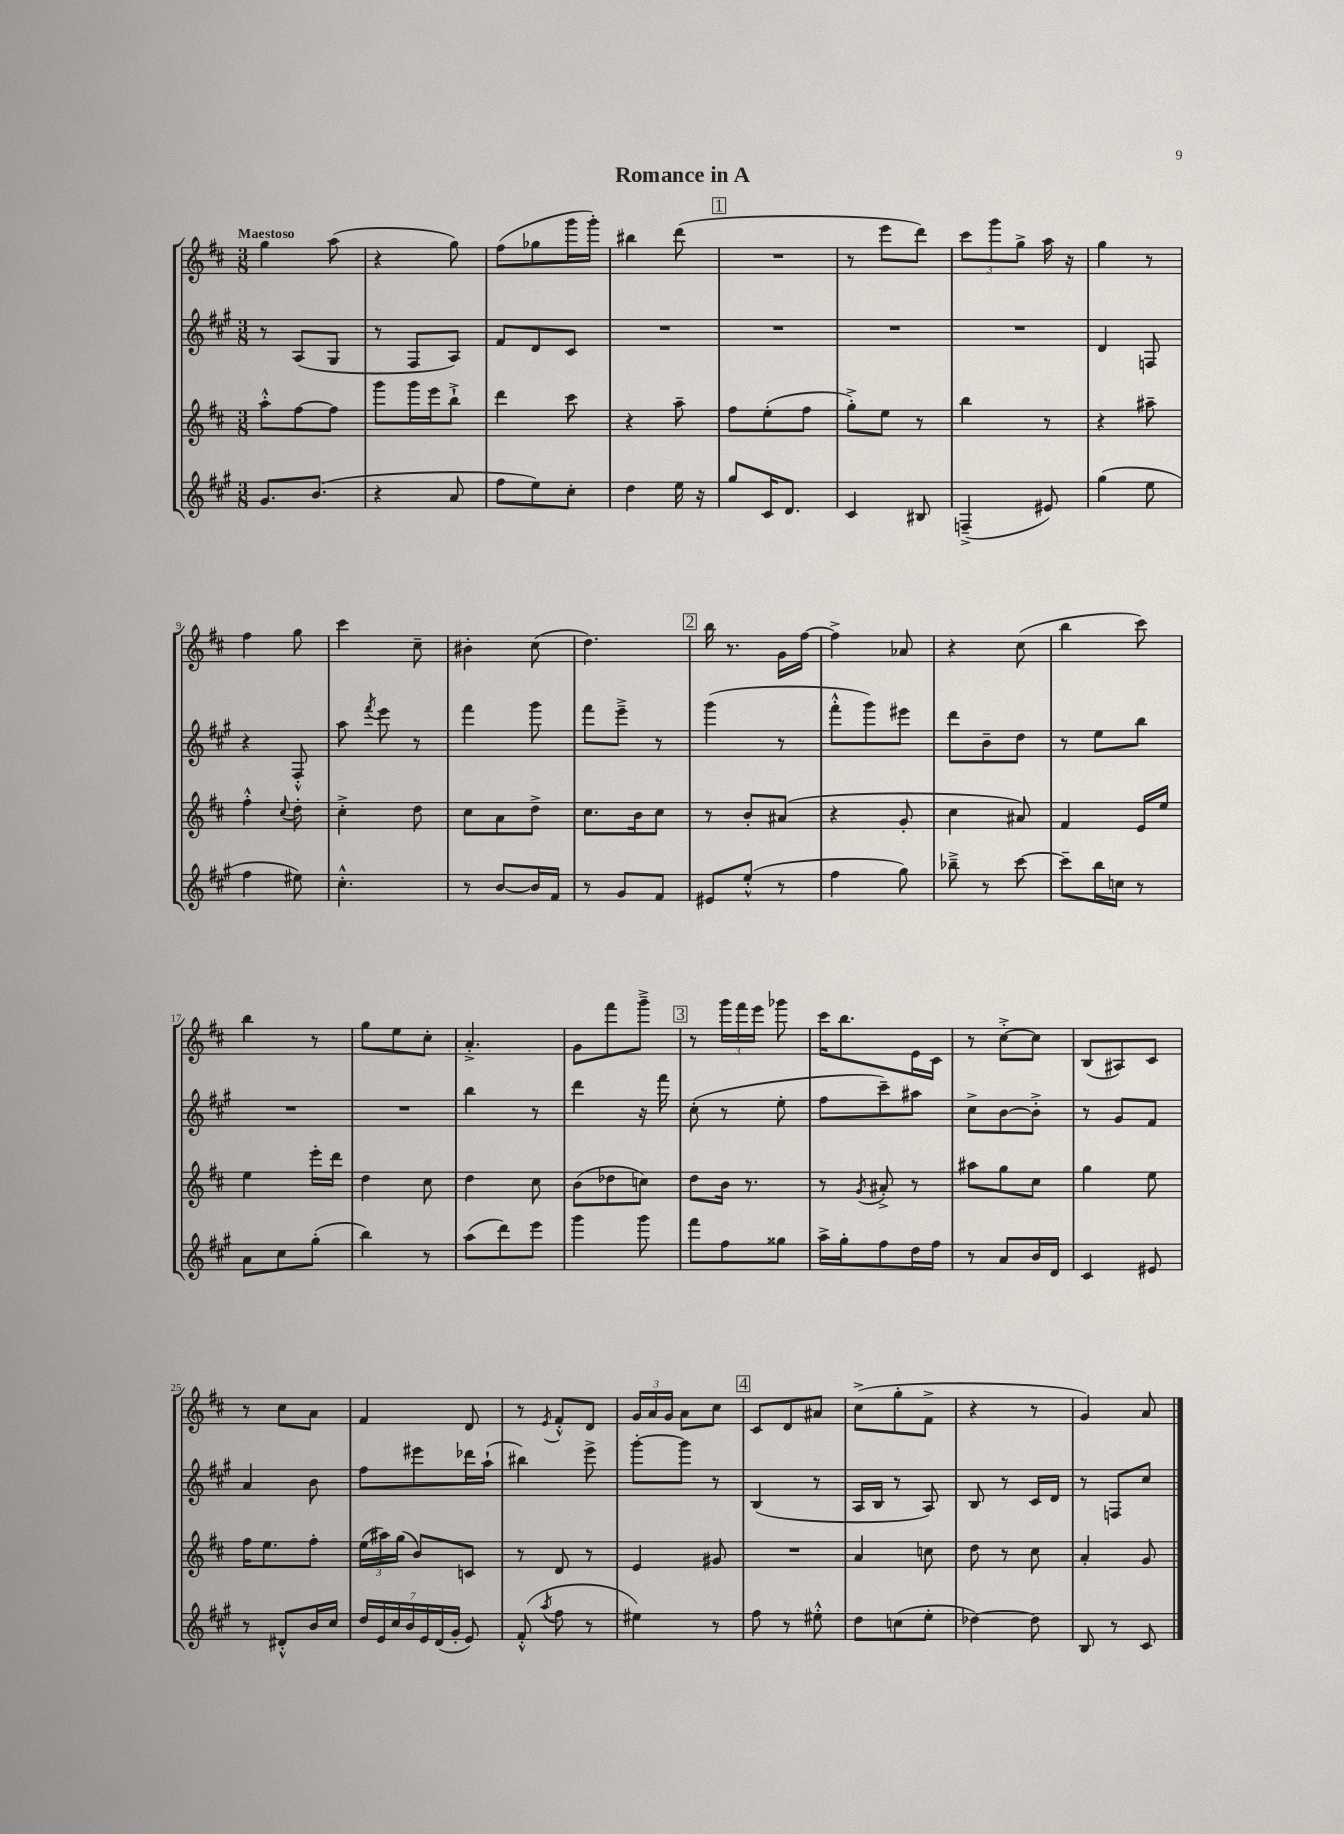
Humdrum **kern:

**kern	**kern	**kern	**kern
*part4	*part3	*part2	*part1
*staff4	*staff3	*staff2	*staff1
*clefG2	*clefG2	*clefG2	*clefG2
*k[f#c#g#]	*k[f#c#]	*k[f#c#g#]	*k[f#c#]
*M3/8	*M3/8	*M3/8	*M3/8
=1	=1	=1	=1
!	!	!	!LO:TX:a:B:t=Maestoso
8.g#/L	8aa'^^\L	8r	4gg\
.	[8ff#\	(8A/L	.
(8.b/J	.	.	.
.	8ff#\J]	8G#/J	(8aa\
=2	=2	=2	=2
4r	8ggg\L	8r	4r
.	16ggg\L	8F#/L	.
.	16eee\J	.	.
8a/	8bb`^\J	8A/J)	8gg\)
=3	=3	=3	=3
8ff#\L	4ddd\	8f#/L	(8ff#\L
8ee\)	.	8d/	8gg-X\
8cc#'\J	8ccc#\	8c#/J	16ggg\L
.	.	.	16ggg'\JJ)
=4	=4	=4	=4
4dd\	4r	4.r	4bb#X\
16ee\	8aa~\	.	(8ddd\
16r	.	.	.
!!LO:REH:place=s1:t=1
=5	=5	=5	=5
8gg#/L	8ff#\L	4.r	4.r
16c#/K	(8ee'\	.	.
8.d/J	.	.	.
.	8ff#\J	.	.
=6	=6	=6	=6
4c#/	8gg'^\L)	4.r	8r
.	8ee\J	.	8eee\L
8B#X/	8r	.	8ddd\J)
=7	=7	=7	=7
(4Fn~^/	4bb\	4.r	12ccc#\L
.	.	.	12ggg\
.	.	.	12gg^\J
8e#X/)	8r	.	16aa\
.	.	.	16r
=8	=8	=8	=8
(4gg#\	4r	4d/	4gg\
8ee\	8aa#X~\	8Fn/	8r
!!LO:LB:g=z
=9	=9	=9	=9
4ff#\	4ff#'^^\	4r	4ff#\
.	8qqcc#/	.	.
8ee#X\)	8dd'\	8F#'^^/	8gg\
=10	=10	=10	=10
4.cc#'^^\	4cc#'^\	8aa\	4ccc#\
.	.	8qfff#/	.
.	.	8eee\	.
.	8dd\	8r	8cc#~\
=11	=11	=11	=11
8r	8cc#\L	4fff#\	4b#X'\
[8b/L	8a\	.	.
16b/L]	8dd^\J	8ggg#\	(8cc#\
16f#/JJ	.	.	.
=12	=12	=12	=12
8r	8.cc#\L	8fff#\L	4.dd\)
8g#/L	.	8eee~^\J	.
.	16b\k	.	.
8f#/J	8cc#\J	8r	.
!!LO:REH:place=s1:t=2
=13	=13	=13	=13
8e#X/L	8r	(4ggg#\	16bb\
.	.	.	8.r
(8ee'^^/J	8b'/L	.	.
8r	(8a#X/J	8r	16g\LL
.	.	.	[16ff#\JJ
=14	=14	=14	=14
4ff#\	4r	8fff#'^^\L	4ff#^\]
.	.	8ggg#\)	.
8gg#\)	8g'/	8eee#X\J	8a-X/
=15	=15	=15	=15
8bb-X~^\	4cc#\	8ddd\L	4r
8r	.	8b~\	.
[8ccc#\	8a#X/)	8dd\J	(8cc#\
=16	=16	=16	=16
8ccc#~\L]	4f#/	8r	4bb\
16bb\L	.	8ee\L	.
16ccn\JJ	.	.	.
8r	16e/LL	8bb\J	8ccc#\)
.	16ee/JJ	.	.
!!LO:LB:g=z
=17	=17	=17	=17
8a\L	4ee\	4.r	4bb\
8cc#\	.	.	.
(8gg#'\J	16eee'\LL	.	8r
.	16ddd\JJ	.	.
=18	=18	=18	=18
4bb\)	4dd\	4.r	8gg\L
.	.	.	8ee\
8r	8cc#\	.	8cc#'\J
=19	=19	=19	=19
(8aa\L	4dd\	4bb\	4.a'^/
8ddd\)	.	.	.
8eee\J	8cc#\	8r	.
=20	=20	=20	=20
4ggg#\	(8b\L	4ddd\	8g\L
.	8dd-X\	.	8fff#\
8ggg#\	8ccn\J)	16r	8ggg~^\J
.	.	16fff#\	.
!!LO:REH:place=s1:t=3
=21	=21	=21	=21
8fff#\L	8dd\L	(8cc#'\	8r
8ff#\	16b\Jk	8r	24ggg\LL
.	.	.	24fff#\
.	8.r	.	.
.	.	.	24eee\JJ
8gg##X\J	.	8ee'\	8ggg-X\
=22	=22	=22	=22
16aa^\LL	8r	8ff#\L	16ccc#\KL
16gg#'\J	.	.	8.bb\
.	8qg/	.	.
8ff#\	8a#X'^/	8ccc#~\)	.
16dd\L	8r	8aa#X\J	16e\L
16ff#\JJ	.	.	16c#\JJ
=23	=23	=23	=23
8r	8aa#X\L	8cc#^\L	8r
8a/L	8gg\	[8b\	[8cc#'^\L
16b/L	8cc#\J	8b'^\J]	8cc#\J]
16d/JJ	.	.	.
=24	=24	=24	=24
4c#/	4gg\	8r	(8B/L
.	.	8g#/L	8A#X/)
8e#X/	8ee\	8f#/J	8c#/J
!!LO:LB:g=z
=25	=25	=25	=25
8r	16ff#\KL	4a/	8r
.	8.ee\	.	.
8d#X'^^/L	.	.	8cc#\L
16b/L	8ff#'\J	8b\	8a\J
16cc#/JJ	.	.	.
=26	=26	=26	=26
28dd/LL	(24ee\LL	8ff#\L	4f#/
28e/	.	.	.
.	24aa#X\)	.	.
28cc#/	.	.	.
.	(24gg\JJ	.	.
28b/	.	.	.
.	8b/L)	8eee#X\	.
28e/	.	.	.
(28d/	.	.	.
28g#'/JJ	.	.	.
8e/)	8cn/J	16ddd-X\L	8d/
.	.	(16aa`\JJ	.
=27	=27	=27	=27
(8f#'^^/	8r	4bb#X\)	8r
8qaa/	.	.	8qe/
8ff#\	8d/	.	8f#'^^/L
8r	8r	8eee^\	8d/J
=28	=28	=28	=28
4ee#X\)	4e/	[8ggg#'\L	24g/LL
.	.	.	24a/
.	.	.	24g/JJ
.	.	8ggg#\J]	8a\L
8r	8g#X/	8r	8cc#\J
!!LO:REH:place=s1:t=4
=29	=29	=29	=29
8ff#\	4.r	(4B/	8c#/L
8r	.	.	8d/
8ee#X'^^\	.	8r	8a#X/J
=30	=30	=30	=30
8dd\L	4a/	16A/LL	(8cc#^\L
.	.	16B/JJ	.
(8ccn\	.	8r	8gg'\
8ee'\J	8ccn\	8A/)	8f#^\J
=31	=31	=31	=31
[4dd-X\)	8dd\	8B/	4r
.	8r	8r	.
8dd-\]	8cc#\	16c#/LL	8r
.	.	16d/JJ	.
=32	=32	=32	=32
8B/	4a'/	8r	4g/)
8r	.	8Fn/L	.
8c#/	8g/	8cc#/J	8a/
==	==	==	==
*-	*-	*-	*-
